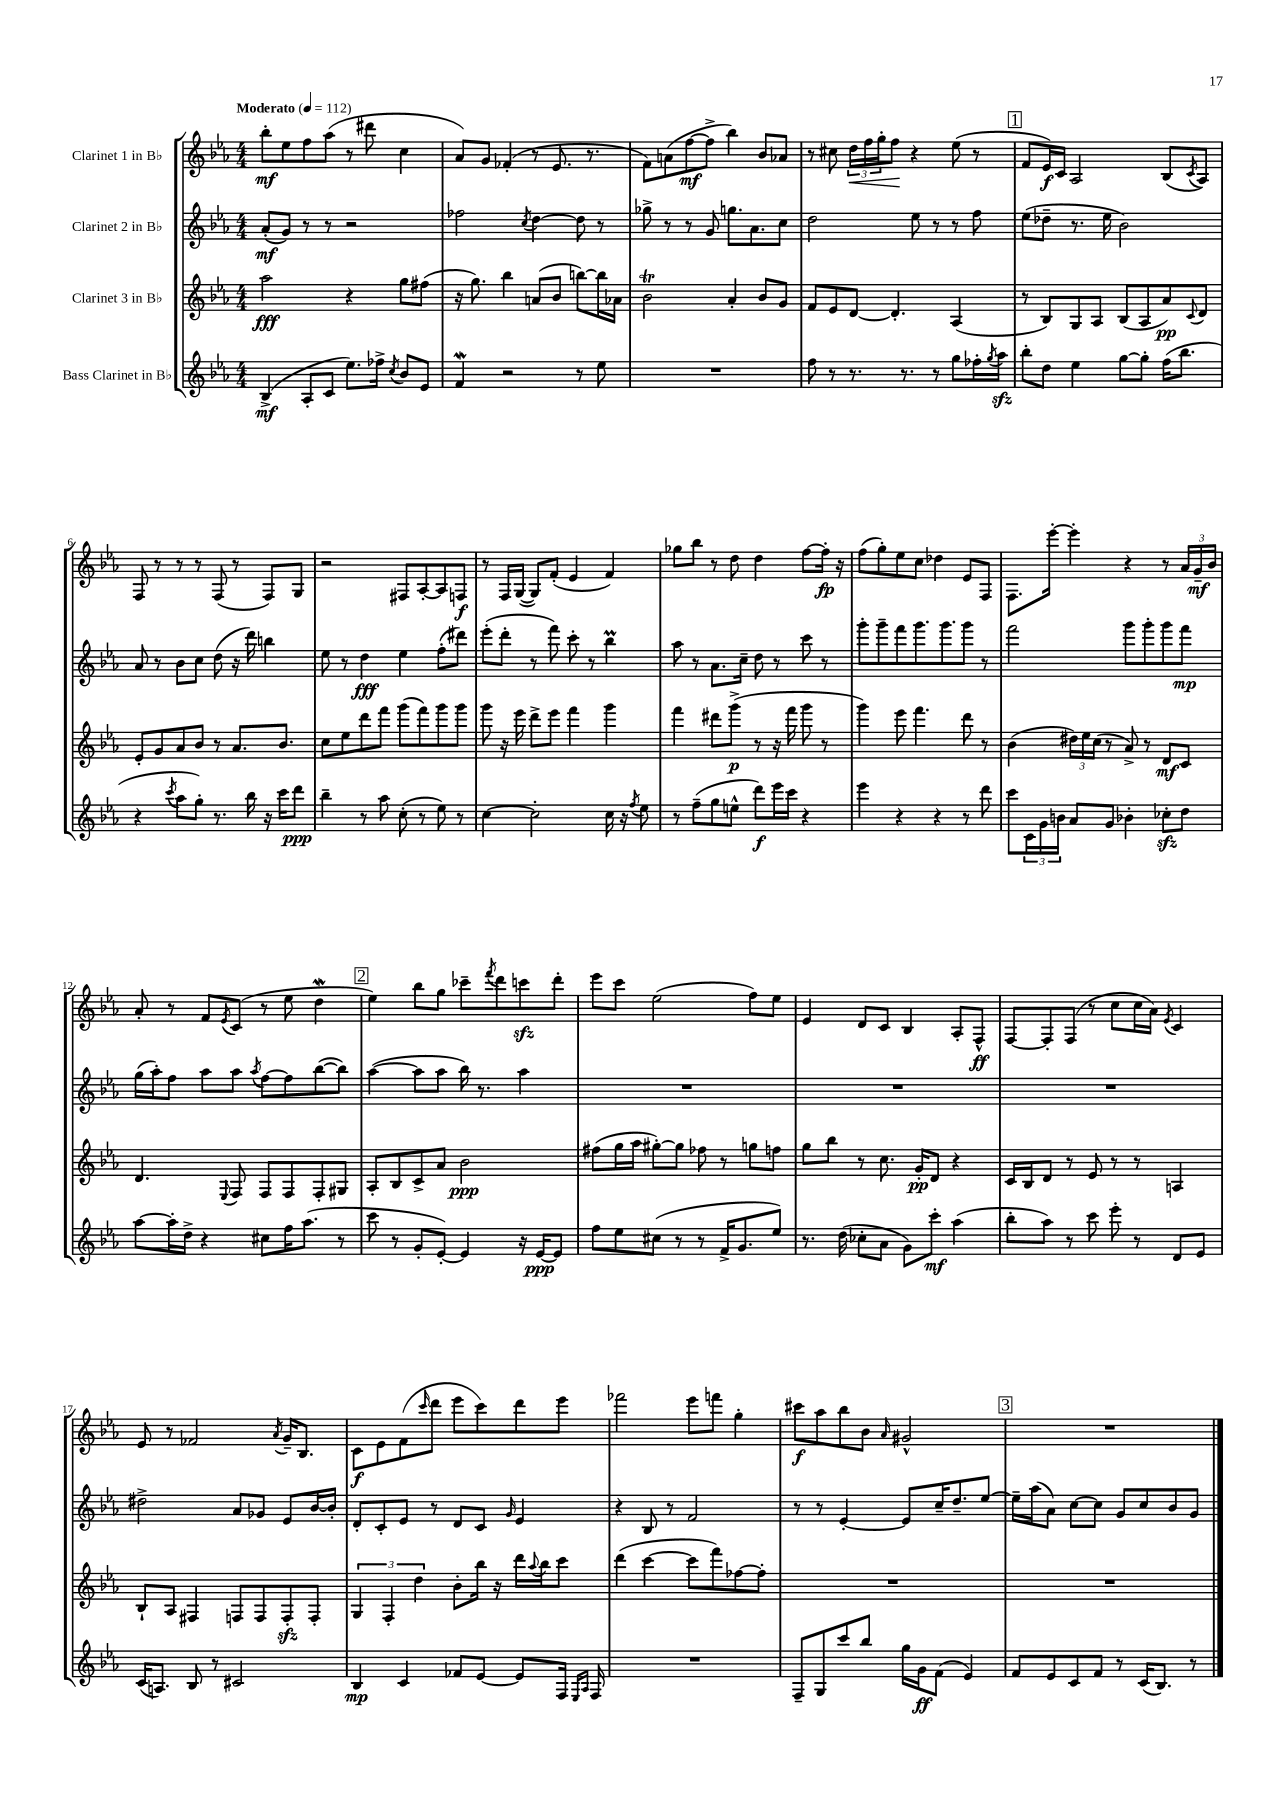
<<
\new StaffGroup <<
\new Staff = "s0" \with { instrumentName = "Clarinet 1 in Bb" } {
    \clef treble \key ees \major \numericTimeSignature \time 4/4 \tempo "Moderato" 4 = 112
    bes''8-.\mf ees''8 f''8 aes''8( r8 dis'''8 c''4 |
    aes'8) g'8 fes'4-.( r8 ees'8. r8. |
    f'8) a'8( f''8~\mf f''8-> bes''4) bes'8 aes'8 |
    r8 cis''8 \tuplet 3/2 { d''16\< f''16 g''16-. } f''8\! r4 ees''8( r8 |
    \mark \markup { \box "1" } f'8 ees'16\f) c'16 aes2 bes8( \acciaccatura { c'8 } aes8) |
    f8 r8 r8 r8 f8( r8 f8) g8 |
    r2 fis8 aes8~-. aes8 f8\f |
    r8 f16 g16~( g8) f'8-.( ees'4 f'4) |
    ges''8 bes''8 r8 d''8 d''4 f''8~ f''16-.\fp r16 |
    f''8( g''8-.) ees''8 c''8 des''4 ees'8 f8 |
    f8. ees'''16~-. ees'''4-. r4 r8 \tuplet 3/2 { aes'16 g'16--\mf bes'16 } |
    aes'8-. r8 f'8 \acciaccatura { ees'8 } c'8( r8 ees''8 d''4\mordent |
    \mark \markup { \box "2" } ees''4) bes''8 g''8 ces'''8-- \acciaccatura { f'''8 } d'''8 c'''8\sfz d'''8-. |
    ees'''8 c'''8 ees''2( f''8) ees''8 |
    ees'4 d'8 c'8 bes4 aes8-. f8-^\ff |
    f8~ f8-. f8( r8 c''8 c''16 aes'16) \acciaccatura { ees'8 } c'4 |
    ees'8 r8 fes'2 \acciaccatura { aes'8 } g'16-- bes8. |
    c'8\f ees'8 f'8( \grace { c'''16 } d'''8 ees'''8 c'''8) d'''8 ees'''8 |
    fes'''2 ees'''8 f'''8 g''4-. |
    cis'''8\f aes''8 bes''8 bes'8 \grace { aes'16 } gis'2-^ |
    \mark \markup { \box "3" } R1 \bar "|." |
}
\new Staff = "s1" \with { instrumentName = "Clarinet 2 in Bb" } {
    \clef treble \key ees \major \numericTimeSignature \time 4/4
    aes'8-.\mf( g'8) r8 r8 r2 |
    fes''2 \acciaccatura { c''8 } d''4~ d''8 r8 |
    ges''8-> r8 r8 g'8 g''8. aes'8. c''8 |
    d''2 ees''8 r8 r8 f''8 |
    \mark \markup { \box "1" } ees''8( des''8-- r8. ees''16 bes'2) |
    aes'8 r8 bes'8 c''8 d''8( r16 d'''16) b''4 |
    ees''8 r8 d''4\fff ees''4 f''8-.( dis'''8) |
    ees'''8-.( d'''8-. r8 f'''8) c'''8-. r8 bes''4\prall |
    aes''8 r8 aes'8. c''16-- d''8 r8 c'''8 r8 |
    g'''8-. g'''8-- f'''8 g'''8. g'''8. g'''8 r8 |
    f'''2 g'''8 g'''8-. g'''8 f'''8\mp |
    g''16( aes''16-.) f''8 aes''8 aes''8 \acciaccatura { aes''8 } f''8~ f''8 bes''8~( bes''8) |
    \mark \markup { \box "2" } aes''4~( aes''8 aes''8 bes''16) r8. aes''4 |
    R1 |
    R1 |
    R1 |
    dis''2-> aes'8 ges'8 ees'8 bes'16~ bes'16-. |
    d'8-. c'8-. ees'8 r8 d'8 c'8 \grace { g'16 } ees'4 |
    r4 bes8 r8 f'2 |
    r8 r8 ees'4~-. ees'8 c''16-- d''8.-- ees''8~ |
    \mark \markup { \box "3" } ees''16-- aes''16( aes'8) c''8~ c''8 g'8 c''8 bes'8 g'8 \bar "|." |
}
\new Staff = "s2" \with { instrumentName = "Clarinet 3 in Bb" } {
    \clef treble \key ees \major \numericTimeSignature \time 4/4
    aes''2\fff r4 g''8 fis''8( |
    r16 g''8.) bes''4 a'8( bes'8 b''8~) b''16 aes'16 |
    bes'2\trill aes'4-. bes'8 g'8 |
    f'8 ees'8 d'8~ d'4.-. aes4( |
    \mark \markup { \box "1" } r8 bes8) g8 aes8 bes8( aes8 aes'8\pp) \appoggiatura { c'8 } d'8 |
    ees'8-. g'8 aes'8 bes'8 r8 aes'8. bes'8. |
    c''8 ees''8 d'''8 f'''8 g'''8( f'''8) g'''8 g'''8 |
    g'''8 r16 ees'''16 d'''8-> ees'''8 f'''4 g'''4 |
    f'''4 dis'''8 g'''8->\p( r8 r16 f'''16 g'''8 r8 |
    g'''4) ees'''8 f'''4. d'''8 r8 |
    bes'4( \tuplet 3/2 { dis''16) ees''16 c''16( } r8 aes'8->) r8 d'8\mf c'8 |
    d'4. \appoggiatura { ees8 } f8 f8 f8 f8-. gis8 |
    \mark \markup { \box "2" } aes8-. bes8 c'8-> aes'8 bes'2\ppp |
    fis''8( g''16 aes''16 gis''8~-.) gis''8 fes''8 r8 g''8 f''8 |
    g''8 bes''8 r8 c''8. g'16-.\pp d'8 r4 |
    c'16 bes16 d'8 r8 ees'8 r8 r8 a4 |
    bes8-! aes8 fis4 f8 f8 f8-.\sfz f8-. |
    \tuplet 3/2 { g4 f4-. d''4 } bes'8-. bes''16 r16 d'''16 \appoggiatura { aes''8 } bes''16 c'''8 |
    d'''4( c'''4~ c'''8 f'''8) fes''8~ fes''8-. |
    R1 |
    \mark \markup { \box "3" } R1 \bar "|." |
}
\new Staff = "s3" \with { instrumentName = "Bass Clarinet in Bb" } {
    \clef treble \key ees \major \numericTimeSignature \time 4/4
    bes4->\mf( aes8-. c'8 ees''8.) fes''16-> \acciaccatura { c''8 } bes'8 ees'8 |
    f'4\mordent r2 r8 ees''8 |
    R1 |
    f''8 r8 r8. r8. r8 g''8 fes''16-. \acciaccatura { g''8 } aes''16\sfz |
    \mark \markup { \box "1" } bes''8-. d''8 ees''4 g''8~ g''8-. f''16( bes''8. |
    r4 \acciaccatura { c'''8 } aes''8 g''8-.) r8. bes''16 r16 c'''16 d'''8\ppp |
    bes''4-- r8 aes''8 c''8-.( r8 ees''8) r8 |
    c''4~ c''2-. c''16 r16 \acciaccatura { f''8 } ees''8 |
    r8 f''8--( g''8 e''8-^ d'''8\f) ees'''16 c'''16 r4 |
    ees'''4 r4 r4 r8 d'''8 |
    c'''8 \tuplet 3/2 { c'16 g'16 b'16 } aes'8 g'8 bes'4-. ces''8-.\sfz d''8 |
    aes''8~ aes''16-. d''16-> r4 cis''8 f''16 aes''8.( r8 |
    \mark \markup { \box "2" } c'''8 r8 g'8-. ees'8~-.) ees'4 r16 ees'16~\ppp ees'8 |
    f''8 ees''8 cis''8( r8 r8 f'16-> g'8. ees''8) |
    r8. d''16( ces''8-. aes'8 g'8) c'''8-.\mf aes''4( |
    bes''8-. aes''8) r8 c'''8 ees'''8-. r8 d'8 ees'8 |
    c'16( a8.) bes8 r8 cis'2 |
    bes4\mp c'4 fes'8 ees'8~ ees'8 f16 \grace { ees16 aes16 } f16 |
    R1 |
    f8-- g8 c'''8 bes''8 g''16 g'16\ff f'8( ees'4) |
    \mark \markup { \box "3" } f'8 ees'8 c'8 f'8 r8 c'16( bes8.) r8 \bar "|." |
}
>>
>>
